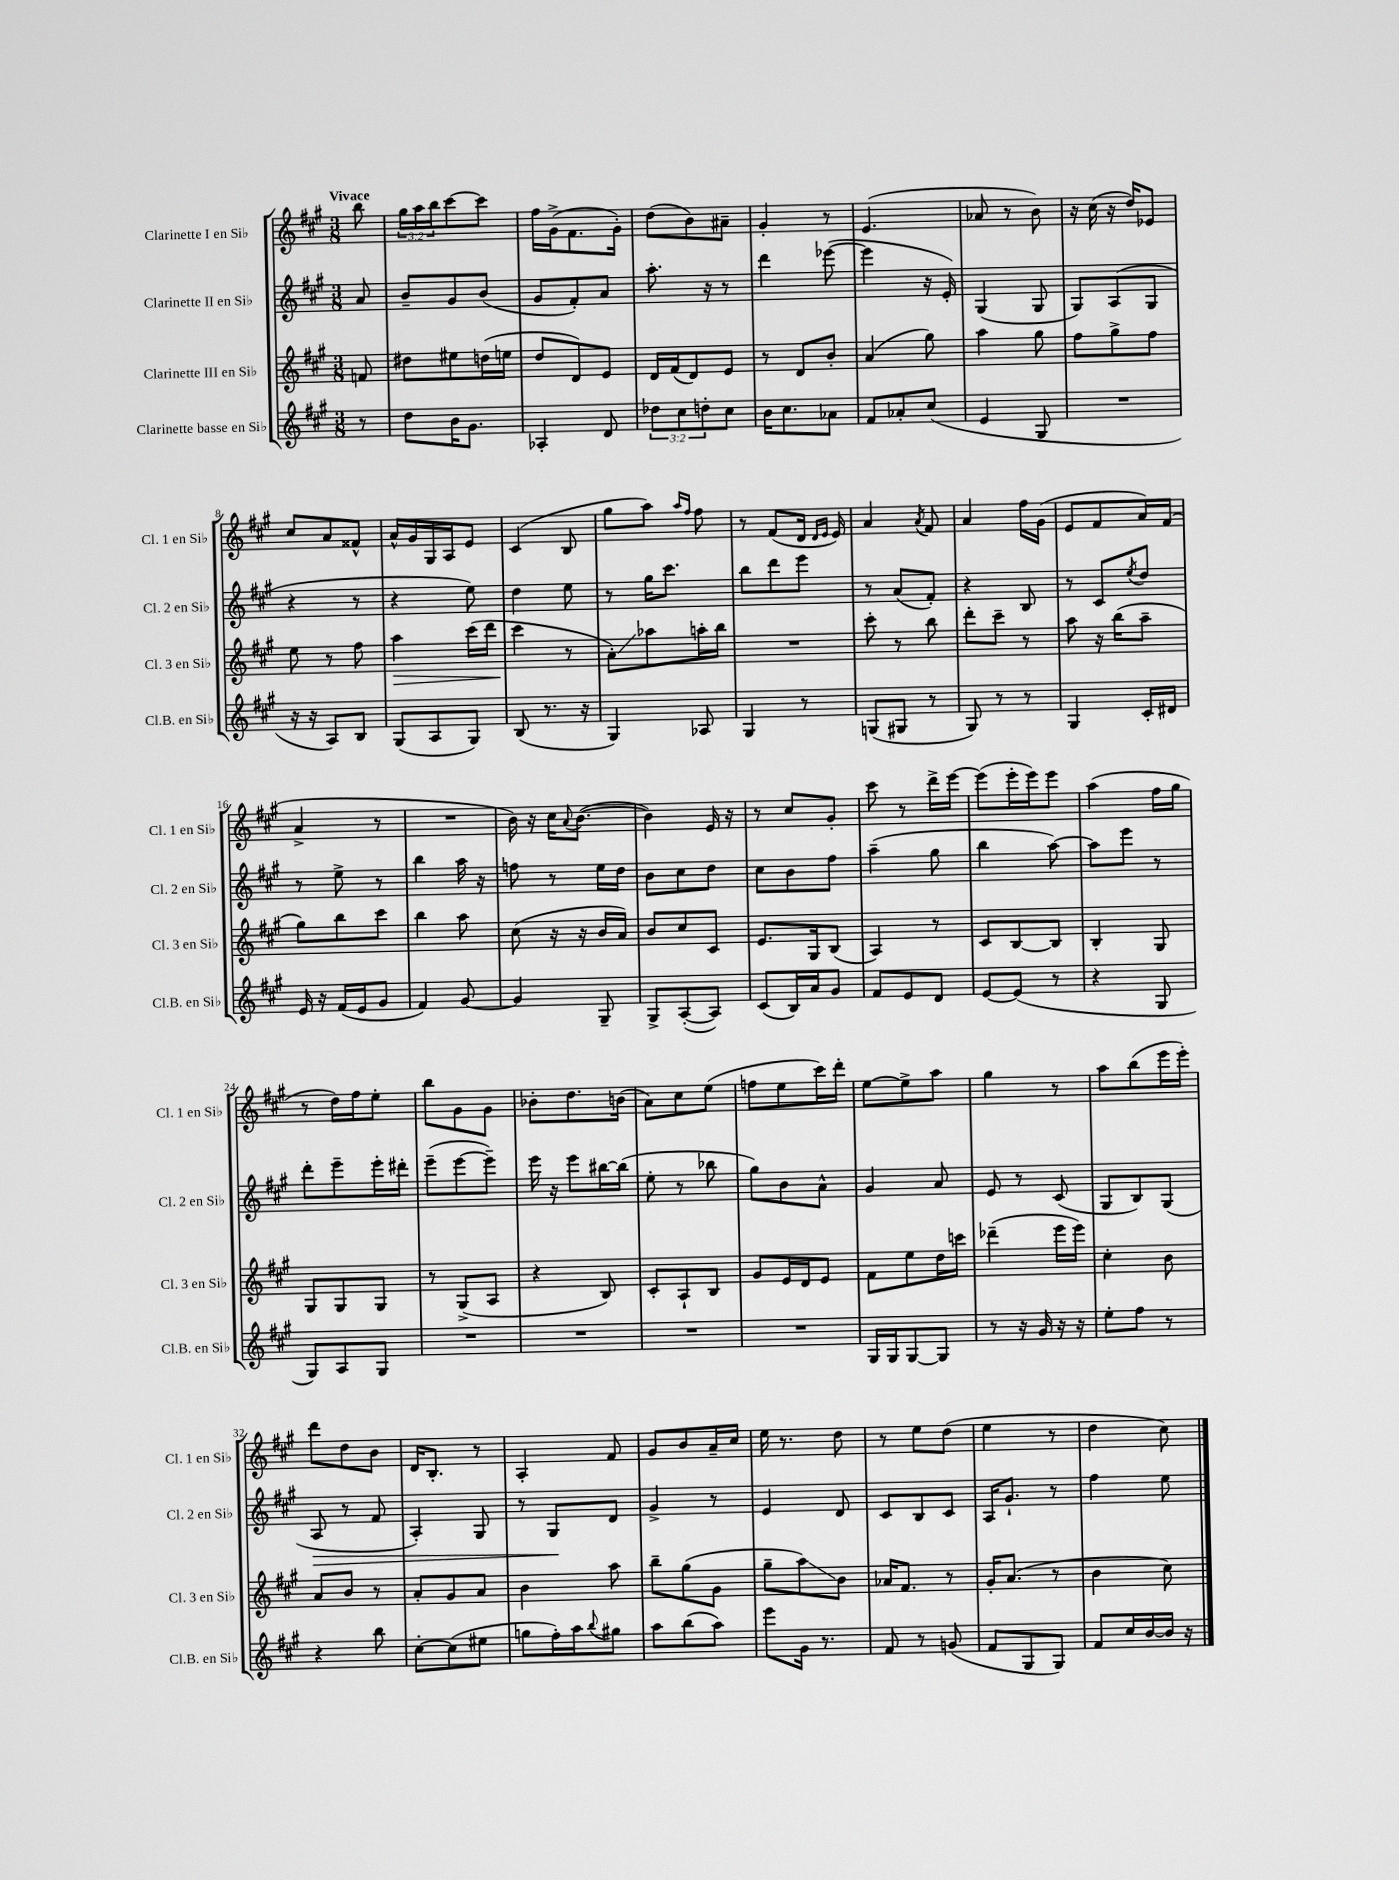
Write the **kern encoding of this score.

**kern	**kern	**kern	**kern
*staff4	*staff3	*staff2	*staff1
*clefG2	*clefG2	*clefG2	*clefG2
*k[f#c#g#]	*k[f#c#g#]	*k[f#c#g#]	*k[f#c#g#]
*M3/8	*M3/8	*M3/8	*M3/8
8r	8f	8a	8bb
=	=	=	=
8dd	8dd#	8b~	24gg#
.	.	.	24aa
.	.	.	24bb
16b	8ee#	8g#	[8ccc#
8.g#	.	.	.
.	(16dd	(8b	8ccc#]
.	16ee	.	.
=	=	=	=
4A-'	8dd	8g#	16ff#
.	.	.	(16g#^
.	8d)	8f#')	8.f#
8d	8e	8a	.
.	.	.	16g#')
=	=	=	=
12dd-	16d	8.aa'	(8dd
.	(16f#	.	.
12cc#	.	.	.
.	8d)	.	8b)
12dd'	.	.	.
.	.	16r	.
8cc#	8e	8r	8a#~
=	=	=	=
16b	8r	4ddd	4g#'
8.cc#	.	.	.
.	8d	.	.
8a-	8b'	([8eee-	8r
=	=	=	=
8f#	(4a	4eee-]	(4.e
8a-'	.	.	.
(8cc#	8gg#)	16r	.
.	.	16e')	.
=	=	=	=
4e	4aa	(4G#	8a-
.	.	.	8r
8G#	8gg#	8G#	8b)
=	=	=	=
4.r	8ff#	8G#)	16r
.	.	.	(16cc#
.	8gg#^	(8A	16r
.	.	.	16dd)
.	8ff#	8G#	8e-
=	=	=	=
16r	8ee	4r	8cc#
16r	.	.	.
8A)	8r	.	8a
8B	8ff#	8r	8f##^^
=	=	=	=
(8G#	4aa	4r	16a^^
.	.	.	16g#
8A	.	.	16G#
.	.	.	16A
8G#)	(16ccc#	8ee)	8e
.	16ddd	.	.
=	=	=	=
(8B	4ccc#	4dd	(4c#
8.r	.	.	.
.	8r	8ee	8B
16r	.	.	.
=	=	=	=
4G#)	8a')	8r	8gg#
.	8aa-	16gg#	8aa)
.	.	8.ccc#	.
.	.	.	16qqaa
.	.	.	16qqff#
8A-	16aa'	.	8ff#
.	16bb	.	.
=	=	=	=
4G#	4.r	8bb	8r
.	.	8ddd	(8f#
8r	.	8eee	16d
.	.	.	16qqd
.	.	.	16qqe
.	.	.	16e)
=	=	=	=
(8G	8ccc#'	8r	4a
8G#	8r	(8a	.
.	.	.	8qa
8r	8bb	8f#')	8f#
=	=	=	=
8G#)	8ddd'	4r	4a
8r	8ccc#~	.	.
8r	8r	8B	16ff#
.	.	.	(16g#
=	=	=	=
4G#	8aa	8r	8e
.	16r	8c#	8f#
.	(16bb	.	.
.	.	8qee	.
16c#'	8aa~	8dd	16a)
16d#	.	.	(16f#
=	=	=	=
16e	8gg#)	8r	4a^
16r	.	.	.
(16f#	8bb	8ee^	.
16e	.	.	.
8g#	8ccc#	8r	8r
=	=	=	=
4f#)	4bb	4bb	4.r
[8g#	8aa	16aa	.
.	.	16r	.
=	=	=	=
4g#]	(8cc#	8ff	16b)
.	.	.	16r
.	16r	8r	16cc#
.	.	.	8qqa
.	16r	.	([8.b
8G#~	16b	16ee	.
.	16a)	16dd	.
=	=	=	=
8G#^	8b	8b	4b])
([8A'	8cc#	8cc#	.
8A])	8c#	8dd	16e
.	.	.	16r
=	=	=	=
(8c#	8.e	8cc#	8r
16B)	.	8b	8cc#
16a	16G#	.	.
8g#	(8B	8ff#	8g#'
=	=	=	=
8f#	4A)	(4aa~	8ccc#
8e	.	.	8r
8d	8r	8gg#	16ddd^
.	.	.	[16eee
=	=	=	=
[8e	8c#	4bb	(8eee]
(8e]	[8B	.	16eee'
.	.	.	16eee)
8r	8B]	[8aa)	8eee
=	=	=	=
4r	4B'	8aa]	(4aa
.	.	8eee	.
8G#	8G#	8r	16ff#
.	.	.	16gg#
=	=	=	=
8G#)	8G#	8ddd'	8r
8A	8G#	8eee~	16dd)
.	.	.	16ff#
8G#	8G#	16eee'	8ee'
.	.	16ddd#'	.
=	=	=	=
4.r	8r	(8eee~	8bb
.	(8G#^	[8eee	8g#
.	8A	8eee~])	8g#
=	=	=	=
4.r	4r	16eee	8b-'
.	.	16r	.
.	.	8eee	8.dd
.	8B)	[16bb#	.
.	.	(16bb#]	(16b
=	=	=	=
4.r	8c#'	8ee'	8a)
.	8A`	8r	8cc#
.	8B	8bb-	(8ee
=	=	=	=
4.r	8g#	8gg#)	8ff
.	16e	8b	8ee
.	16d	.	.
.	8e	8a^^	16ccc#)
.	.	.	16ddd'
=	=	=	=
16G#	8f#	4g#	[8ee
16G#	.	.	.
[8G#	8ee	.	8ee^]
8G#]	16dd	8a	8aa
.	16ccc	.	.
=	=	=	=
8r	(4ddd-~	8e	4gg#
16r	.	8r	.
16g#	.	.	.
16r	16eee	(8c#	8r
16r	16eee)	.	.
=	=	=	=
8ee'	4cc#'	8G#	8aa
8ff#	.	8B)	(8bb
8r	8b	(8G#	16eee
.	.	.	16eee')
=	=	=	=
4r	8a	8A	8ddd
.	8b	8r	8dd
8bb	8r	8f#	8b
=	=	=	=
[8cc#'	8a'	4A')	16d
.	.	.	8.B'
(8cc#]	8g#	.	.
8ee#	8a	8G#	8r
=	=	=	=
8gg	4b	8r	4A'
16ff#')	.	8G#	.
16aa	.	.	.
8qqbb	.	.	.
8gg#	8aa	8d	8f#
=	=	=	=
8aa	8bb~	4g#^	8g#
(8bb	(8gg#	.	8b
8aa)	8g#	8r	16a~
.	.	.	16cc#
=	=	=	=
8eee	8gg#~	4e	16ee
.	.	.	8.r
16g#	8aa)	.	.
8.r	.	.	.
.	8b	8d	8dd
=	=	=	=
8f#	16a-	8c#	8r
.	8.f#	.	.
8r	.	8B	8ee
(8g	8r	8c#	(8dd
=	=	=	=
8f#	16g#'	16A	4ee
.	(8.a	8.g#`	.
8G#	.	.	.
8G#)	8r	8r	8r
=	=	=	=
8f#	4b	4ff#	4dd
16cc#	.	.	.
[16b	.	.	.
16b]	8cc#)	8ee	8cc#)
16r	.	.	.
==	==	==	==
*-	*-	*-	*-
